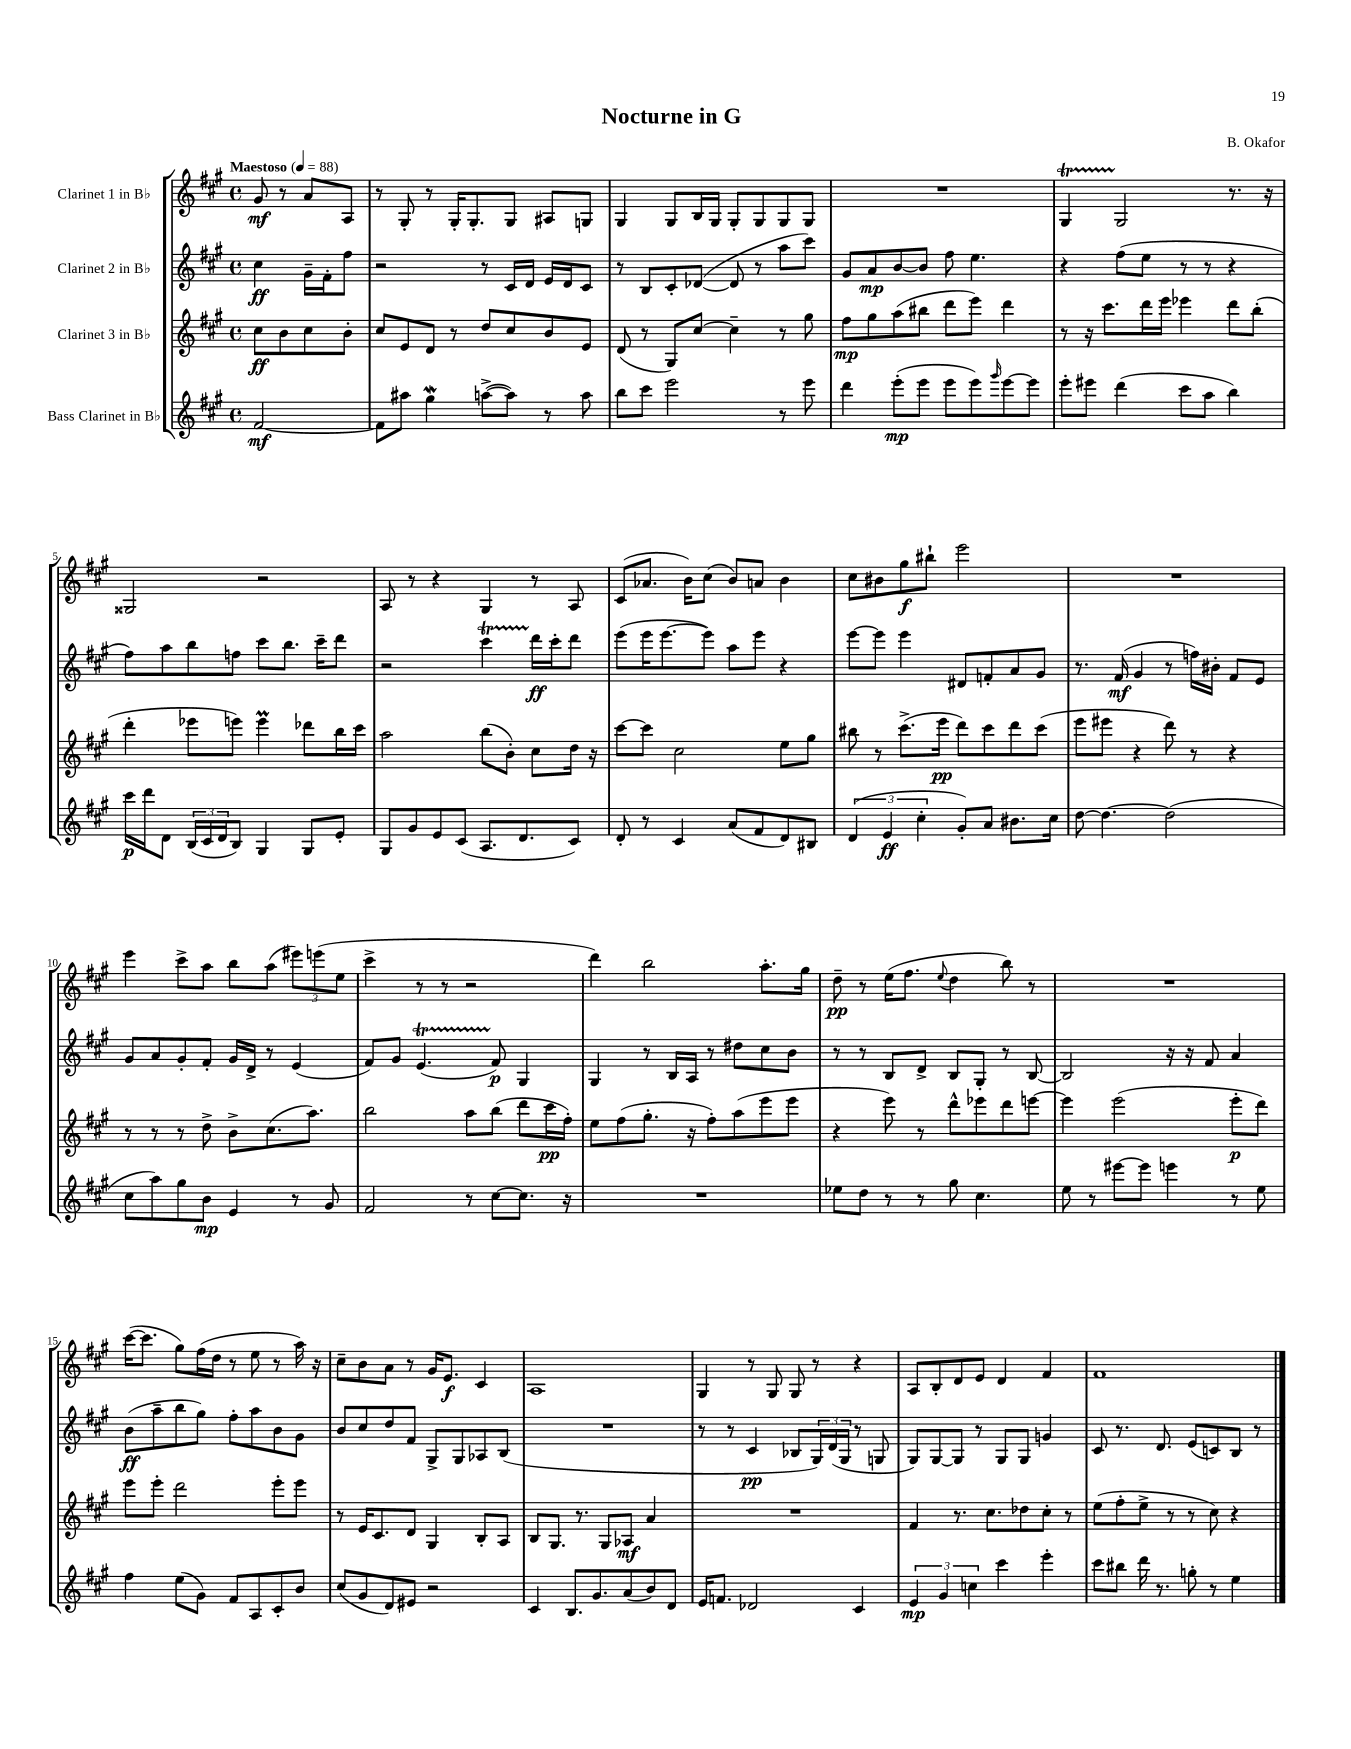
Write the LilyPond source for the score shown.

\header { title = "Nocturne in G" composer = "B. Okafor" }
<<
\new StaffGroup <<
\new Staff = "s0" \with { instrumentName = "Clarinet 1 in Bb" } {
    \clef treble \key a \major \defaultTimeSignature \time 4/4 \partial 2 \tempo "Maestoso" 4 = 88
    gis'8\mf r8 a'8 a8 |
    r8 gis8-. r8 gis16-. gis8.-. gis8 ais8 g8 |
    gis4 gis8 b16 gis16 gis8-. gis8 gis8 gis8 |
    R1 |
    gis4\startTrillSpan gis2\stopTrillSpan r8. r16 |
    gisis2 r2 |
    a8 r8 r4 gis4 r8 a8 |
    cis'8( aes'8. b'16) cis''8( b'8) a'8 b'4 |
    cis''8 bis'8 gis''8\f bis''8-! e'''2 |
    R1 |
    e'''4 cis'''8-> a''8 b''8 a''8( \tuplet 3/2 { eis'''8) e'''8( e''8 } |
    cis'''4-> r8 r8 r2 |
    d'''4) b''2 a''8.-. gis''16 |
    d''8--\pp r8 e''16( fis''8. \appoggiatura { e''8 } d''4 b''8) r8 |
    R1 |
    cis'''16~( cis'''8. gis''8) fis''16( d''16 r8 e''8 r8 a''16) r16 |
    cis''8-- b'8 a'8 r8 gis'16 e'8.\f cis'4 |
    a1 |
    gis4 r8 gis8 gis8 r8 r4 |
    a8 b8-. d'8 e'8 d'4 fis'4 |
    fis'1 \bar "|." |
}
\new Staff = "s1" \with { instrumentName = "Clarinet 2 in Bb" } {
    \clef treble \key a \major \defaultTimeSignature \time 4/4 \partial 2
    cis''4\ff gis'16-- fis'16-. fis''8 |
    r2 r8 cis'16 d'16 e'16 d'16 cis'8 |
    r8 b8 cis'8-. des'8~( des'8 r8 a''8 cis'''8) |
    gis'8 a'8\mp b'8~ b'8 fis''8 e''4. |
    r4 fis''8( e''8 r8 r8 r4 |
    fis''8) a''8 b''8 f''8 cis'''8 b''8. cis'''16-- d'''8 |
    r2 cis'''4\startTrillSpan d'''16\stopTrillSpan\ff cis'''16-. d'''8 |
    e'''8( e'''16 e'''8.~ e'''8) a''8 e'''8 r4 |
    e'''8~ e'''8 e'''4 dis'8 f'8-. a'8 gis'8 |
    r8. fis'16\mf( gis'4 r8 f''16) bis'16-. fis'8 e'8 |
    gis'8 a'8 gis'8-. fis'8-. gis'16 d'16-> r8 e'4( |
    fis'8) gis'8 e'4.\startTrillSpan( fis'8\stopTrillSpan\p) gis4 |
    gis4 r8 b16 a16 r8 dis''8 cis''8 b'8 |
    r8 r8 b8 d'8-> b8 gis8-. r8 b8~ |
    b2 r16 r16 fis'8 a'4 |
    b'8\ff( a''8-- b''8 gis''8) fis''8-. a''8 b'8 gis'8 |
    b'8 cis''8 d''8 fis'8 gis8-> gis8 aes8 b8( |
    R1 |
    r8 r8 cis'4\pp bes8 \tuplet 3/2 { gis16) d'16( gis16 } r8 g8 |
    gis8) gis8~ gis8 r8 gis8 gis8 g'4 |
    cis'8 r8. d'8. e'8( c'8) b8 r8 \bar "|." |
}
\new Staff = "s2" \with { instrumentName = "Clarinet 3 in Bb" } {
    \clef treble \key a \major \defaultTimeSignature \time 4/4 \partial 2
    cis''8\ff b'8 cis''8 b'8-. |
    cis''8 e'8 d'8 r8 d''8 cis''8 b'8 e'8 |
    d'8( r8 gis8) cis''8~ cis''4-- r8 gis''8 |
    fis''8\mp gis''8 a''8( bis''8 d'''8 e'''8) d'''4 |
    r8 r16 cis'''8. d'''16 e'''16 ees'''4 d'''8 b''8-.( |
    d'''4-. ees'''8 e'''8) e'''4\prall des'''8 b''16 cis'''16 |
    a''2 b''8( b'8-.) cis''8 d''16 r16 |
    cis'''8~ cis'''8 cis''2 e''8 gis''8 |
    bis''8 r8 cis'''8.->( e'''16\pp d'''8) cis'''8 d'''8 cis'''8( |
    e'''8 eis'''8 r4 d'''8) r8 r4 |
    r8 r8 r8 d''8-> b'8-> cis''8.( a''8.) |
    b''2 a''8 b''8( d'''8 cis'''16\pp fis''16-.) |
    e''8 fis''8( gis''8.-. r16 fis''8-.) a''8( e'''8 e'''8 |
    r4 e'''8) r8 d'''8-^ ees'''8 d'''8 e'''8~ |
    e'''4 e'''2( e'''8-.\p d'''8) |
    e'''8 e'''8-. d'''2 e'''8-. e'''8 |
    r8 e'16 cis'8. d'8 gis4 b8-. a8 |
    b8 gis8. r8. gis8 aes8\mf a'4 |
    R1 |
    fis'4 r8. cis''8. des''8 cis''8-. r8 |
    e''8( fis''8-. e''8-> r8 r8 cis''8) r4 \bar "|." |
}
\new Staff = "s3" \with { instrumentName = "Bass Clarinet in Bb" } {
    \clef treble \key a \major \defaultTimeSignature \time 4/4 \partial 2
    fis'2~\mf |
    fis'8 ais''8 gis''4\mordent a''8~->( a''8) r8 a''8 |
    b''8 cis'''8 e'''2 r8 e'''8 |
    d'''4 e'''8-.\mp( e'''8 e'''8 e'''8) \grace { gis'''16 } e'''8~ e'''8 |
    e'''8-. eis'''8 d'''4( cis'''8 a''8 b''4) |
    cis'''16\p d'''16 d'8 \tuplet 3/2 { b16( cis'16 d'16 } b8) gis4 gis8 e'8-. |
    gis8 gis'8 e'8 cis'8( a8. d'8. cis'8) |
    d'8-. r8 cis'4 a'8( fis'8 d'8) bis8 |
    \tuplet 3/2 { d'4( e'4\ff cis''4-. } gis'8-.) a'8 bis'8. cis''16 |
    d''8~ d''4.~ d''2( |
    cis''8 a''8) gis''8 b'8\mp e'4 r8 gis'8 |
    fis'2 r8 cis''8~ cis''8. r16 |
    R1 |
    ees''8 d''8 r8 r8 gis''8 cis''4. |
    e''8 r8 eis'''8~ eis'''8 e'''4 r8 e''8 |
    fis''4 e''8( gis'8) fis'8 a8 cis'8-. b'8 |
    cis''8( gis'8 d'8) eis'8 r2 |
    cis'4 b8. gis'8. a'8( b'8) d'8 |
    e'16 f'8. des'2 cis'4 |
    \tuplet 3/2 { e'4\mp gis'4 c''4 } cis'''4 e'''4-. |
    cis'''8 bis''8 d'''16 r8. g''8-. r8 e''4 \bar "|." |
}
>>
>>
